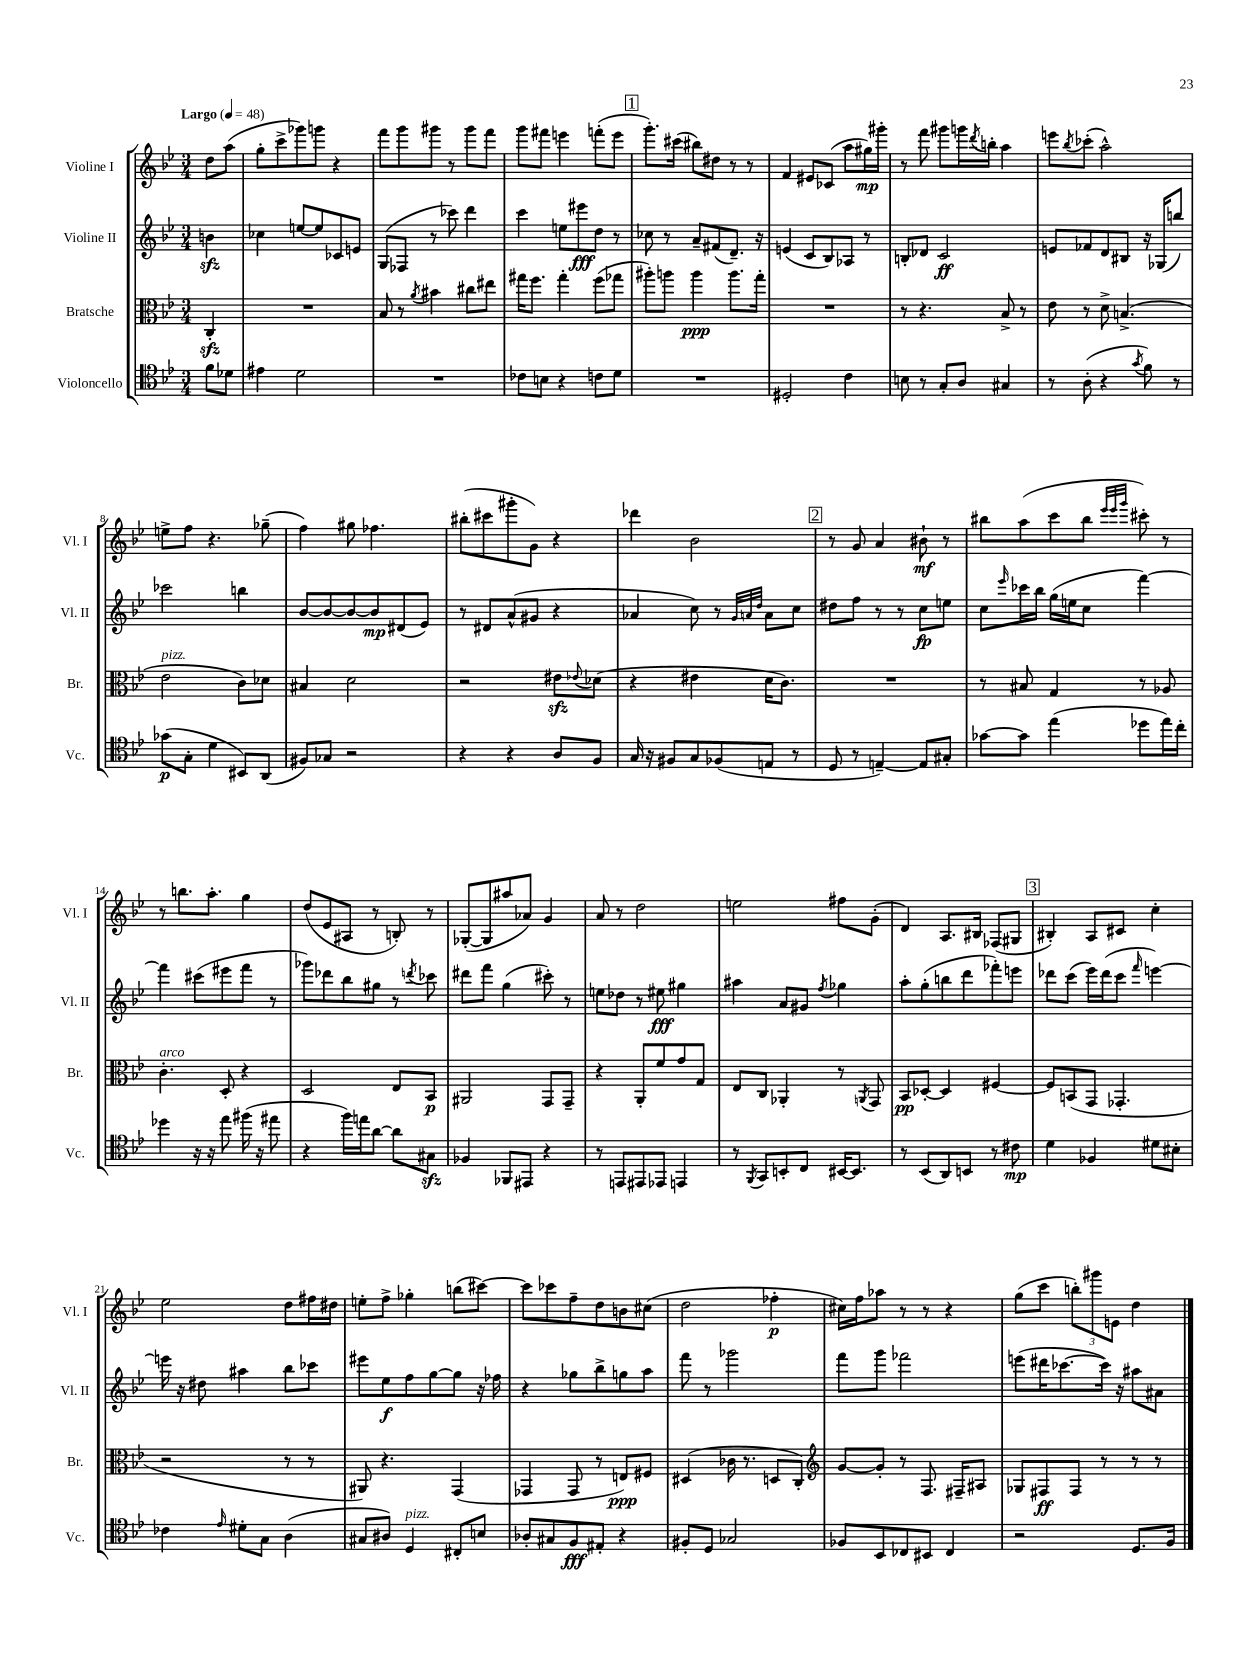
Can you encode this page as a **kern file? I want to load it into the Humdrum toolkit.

**kern	**dynam	**kern	**dynam	**kern	**dynam	**kern	**dynam
*part4	*part4	*part3	*part3	*part2	*part2	*part1	*part1
*staff4	*staff4	*staff3	*staff3	*staff2	*staff2	*staff1	*staff1
*I"Violoncello	*	*I"Bratsche	*	*I"Violine II	*	*I"Violine I	*
*I'Vc.	*	*I'Br.	*	*I'Vl. II	*	*I'Vl. I	*
*clefC4	*	*clefC3	*	*clefG2	*	*clefG2	*
*k[b-e-]	*	*k[b-e-]	*	*k[b-e-]	*	*k[b-e-]	*
*M3/4	*	*M3/4	*	*M3/4	*	*M3/4	*
*MM48	*	*MM48	*	*MM48	*	*MM48	*
=	=	=	=	=	=	=	=
!	!	!	!	!	!	!LO:TX:a:B:t=Largo	!
8f\L	.	4Czz'/	.	4bnzz\	.	8dd\L	.
8d-X\J	.	.	.	.	.	(8aa\J	.
=1	=1	=1	=1	=1	=1	=1	=1
4e#X\	.	2.r	.	4cc-X\	.	8gg'\L	.
.	.	.	.	.	.	8ccc^\	.
2d\	.	.	.	[8een/L	.	8ggg-X\)	.
.	.	.	.	8ee/]	.	8gggn\J	.
.	.	.	.	8c-X/	.	4r	.
.	.	.	.	8en/J	.	.	.
=2	=2	=2	=2	=2	=2	=2	=2
2.r	.	8B-/	.	(8G/L	.	8fff\L	.
.	.	8r	.	8F-X/J	.	8ggg\	.
.	.	8qa/	.	.	.	.	.
.	.	4b#X\	.	8r	.	8ggg#X\J	.
.	.	.	.	8ccc-X\)	.	8r	.
.	.	8cc#X\L	.	4ddd\	.	8ggg#\L	.
.	.	8ee#X\J	.	.	.	8fff\J	.
=3	=3	=3	=3	=3	=3	=3	=3
8c-X\L	.	16gg#X\KL	.	4ccc\	.	8ggg\L	.
.	.	8.ff\J	.	.	.	.	.
8Bn\J	.	.	.	.	.	8fff#X\J	.
4r	.	4gg#'\	.	8een\L	.	4eeen\	.
.	.	.	.	8eee#X\	fff	.	.
8cn\L	.	(8ff\L	.	8dd\J	.	(8fffn'\L	.
8d\J	.	8gg-X\J	.	8r	.	8eee\J	.
!!LO:REH:place=s1:t=1
=4	=4	=4	=4	=4	=4	=4	=4
2.r	.	8aa#X'\L)	.	8cc-X\	.	8.ggg'\L)	.
.	.	8aan\J	.	8r	.	.	.
.	.	.	.	.	.	(16ccc#X\Jk	.
.	.	4aa\	ppp	8a~/L	.	8bb#X\L)	.
.	.	.	.	(8f#X/	.	8dd#X\J	.
.	.	8.aa\L	.	8.d~/J)	.	8r	.
.	.	.	.	.	.	8r	.
.	.	16gg'\Jk	.	16r	.	.	.
=5	=5	=5	=5	=5	=5	=5	=5
2D#X'/	.	2.r	.	(4en/	.	4f/	.
.	.	.	.	8c/L	.	8e#X/L	.
.	.	.	.	8B-/)	.	(8c-X/J	.
4c\	.	.	.	8A-X/J	.	8aa\L	.
.	.	.	.	8r	.	16gg#X\L)	mp
.	.	.	.	.	.	16ggg#X'\JJ	.
=6	=6	=6	=6	=6	=6	=6	=6
8Bn\	.	8r	.	8Bn'/L	.	8r	.
8r	.	4.r	.	8d-X/J	.	8fff\	.
8G'/L	.	.	.	2c/	ff	8ggg#X\L	.
8A/J	.	.	.	.	.	16gggn\L	.
.	.	.	.	.	.	8qddd/	.
.	.	.	.	.	.	16bbn'\JJ	.
4G#X/	.	8B-^/	.	.	.	4aa\	.
.	.	8r	.	.	.	.	.
=7	=7	=7	=7	=7	=7	=7	=7
8r	.	8e-\	.	8en/L	.	8eeen\L	.
.	.	.	.	.	.	8qbb-/	.
(8A'\	.	8r	.	8f-X/	.	(8ccc-X'\J	.
4r	.	8d^\	.	8d/	.	2aa^^\)	.
.	.	(4.Bn^/	.	8B#X/J	.	.	.
8qg/	.	.	.	.	.	.	.
8f\)	.	.	.	16r	.	.	.
.	.	.	.	(16G-X/KL	.	.	.
8r	.	.	.	8bbn/J)	.	.	.
!!LO:LB:g=z
=8	=8	=8	=8	=8	=8	=8	=8
!	!	!LO:TX:a:i:t=pizz.	!	!	!	!	!
(8g-X\L	p	2e-\	.	2ccc-X\	.	8een^\L	.
8G'\J	.	.	.	.	.	8ff\J	.
4d\	.	.	.	.	.	4.r	.
8BB#X/L)	.	8c\L)	.	4bbn\	.	.	.
(8AA/J	.	8d-X\J	.	.	.	(8gg-X~\	.
=9	=9	=9	=9	=9	=9	=9	=9
8F#X/L)	.	4B#X/	.	[8b-/L	.	4ff\)	.
8G-X/J	.	.	.	8b-/_	.	.	.
2r	.	2d\	.	8b-/_	.	8gg#X\	.
.	.	.	.	8b-/]	mp	4.ff-X\	.
.	.	.	.	(8d#X/	.	.	.
.	.	.	.	8e-/J)	.	.	.
=10	=10	=10	=10	=10	=10	=10	=10
4r	.	2r	.	8r	.	(8bb#X'\L	.
.	.	.	.	8d#X/L	.	8ccc#X\	.
4r	.	.	.	(8a^^/	.	8ggg#X'\	.
.	.	.	.	8g#X/J	.	8g\J)	.
8A/L	.	8e#Xzz\L	.	4r	.	4r	.
.	.	8qqe-X/	.	.	.	.	.
8F/J	.	(8d-X\J	.	.	.	.	.
=11	=11	=11	=11	=11	=11	=11	=11
16G/	.	4r	.	4a-X/	.	4ddd-X\	.
16r	.	.	.	.	.	.	.
8F#X/L	.	.	.	.	.	.	.
8G/	.	4e#X\	.	8cc\)	.	2b-\	.
(8F-X/	.	.	.	8r	.	.	.
.	.	.	.	32qqg/LLL	.	.	.
.	.	.	.	32qqan/	.	.	.
.	.	.	.	32qqdd/JJJ	.	.	.
8En/J	.	16d\KL	.	8a\L	.	.	.
.	.	8.c\J)	.	.	.	.	.
8r	.	.	.	8cc\J	.	.	.
!!LO:REH:place=s1:t=2
=12	=12	=12	=12	=12	=12	=12	=12
8D/	.	2.r	.	8dd#X\L	.	8r	.
8r	.	.	.	8ff\J	.	8g/	.
[4En~/)	.	.	.	8r	.	4a/	.
.	.	.	.	8r	.	.	.
8E/L]	.	.	.	8cc\L	fp	8b#X`\	mf
8G#X'/J	.	.	.	8een\J	.	8r	.
=13	=13	=13	=13	=13	=13	=13	=13
[8g-X\L	.	8r	.	8cc\L	.	8bb#X\L	.
.	.	.	.	16qqeee-/	.	.	.
8g-\J]	.	8B#X/	.	16ccc-X\L	.	(8aa\	.
.	.	.	.	16bb-\JJ	.	.	.
(4ee-\	.	4G/	.	(16gg\LL	.	8ccc\	.
.	.	.	.	16een\J	.	.	.
.	.	.	.	8cc\J	.	8bb#\J	.
.	.	.	.	.	.	32qqeee-/LLL	.
.	.	.	.	.	.	32qqeee-/	.
.	.	.	.	.	.	32qqggg/JJJ	.
8dd-X\L	.	8r	.	[4fff\)	.	8ccc#X'\)	.
16ee-\L)	.	8A-X/	.	.	.	8r	.
16cc'\JJ	.	.	.	.	.	.	.
!!LO:LB:g=z
=14	=14	=14	=14	=14	=14	=14	=14
!	!	!LO:TX:a:i:t=arco	!	!	!	!	!
4dd-X\	.	4.c'\	.	4fff\]	.	8r	.
.	.	.	.	.	.	8.bbn\L	.
16r	.	.	.	(8ccc#X\L	.	.	.
16r	.	.	.	.	.	8.aa'\J	.
8ee-\	.	8D'/	.	8eee#X\	.	.	.
(16ff#X\	.	4r	.	8fff\J	.	4gg\	.
16r	.	.	.	.	.	.	.
8ee#X\	.	.	.	8r	.	.	.
=15	=15	=15	=15	=15	=15	=15	=15
4r	.	2D/	.	8ggg-X\L)	.	(8dd/L	.
.	.	.	.	8ddd-X\	.	8e-/	.
16ff\LL)	.	.	.	8bb-\	.	8A#X/J	.
16een\J	.	.	.	.	.	.	.
[8a\J	.	.	.	8gg#X\J	.	8r	.
8a\L]	.	8E-/L	.	8r	.	8Bn'/)	.
.	.	.	.	8qdddn/	.	.	.
8G#Xzz\J	.	8BB-/J	p	8ccc-X\	.	8r	.
=16	=16	=16	=16	=16	=16	=16	=16
4F-X/	.	2AA#X/	.	8ddd#X\L	.	([8G-X'/L	.
.	.	.	.	8fff\J	.	8G-/]	.
8FF-X/L	.	.	.	(4gg\	.	8aa#X/	.
8EE#X/J	.	.	.	.	.	8a-X/J)	.
4r	.	8GG/L	.	8ccc#X'\)	.	4g/	.
.	.	8GG~/J	.	8r	.	.	.
=17	=17	=17	=17	=17	=17	=17	=17
8r	.	4r	.	8een\L	.	8a/	.
8EEn/L	.	.	.	8dd-X\J	.	8r	.
8EE#X/	.	8AA'/L	.	8r	.	2dd\	.
8EE-X/J	.	8f/	.	8ee#X\	fff	.	.
4EEn/	.	8g/	.	4gg#X\	.	.	.
.	.	8G/J	.	.	.	.	.
=18	=18	=18	=18	=18	=18	=18	=18
8r	.	8E-/L	.	4aa#X\	.	2een\	.
8qFF/	.	.	.	.	.	.	.
8GG/L	.	8C/J	.	.	.	.	.
8BBn'/	.	4AA-X'/	.	8a/L	.	.	.
8C/J	.	.	.	8g#X/J	.	.	.
.	.	.	.	8qff/	.	.	.
[16BB#X/KL	.	8r	.	4gg-X\	.	8ff#X\L	.
8.BB#/J]	.	.	.	.	.	.	.
.	.	8qAAn/	.	.	.	.	.
.	.	8GG/	.	.	.	(8g'\J	.
=19	=19	=19	=19	=19	=19	=19	=19
8r	.	8BB-/L	pp	8aa'\L	.	4d/)	.
(8BB-/L	.	[8D-X'/J	.	(8gg'\	.	.	.
8AA/)	.	4D-/]	.	8bbn\	.	8.A/L	.
8BBn/J	.	.	.	8ddd\	.	.	.
.	.	.	.	.	.	16B#X/Jk	.
8r	.	[4F#X/	.	8fff-X'\)	.	(8F-X/L	.
8c#X\	mp	.	.	8eeen\J	.	8G#X/J	.
!!LO:REH:place=s1:t=3
=20	=20	=20	=20	=20	=20	=20	=20
4d\	.	8F#/L]	.	8ddd-X\L	.	4B#X'/)	.
.	.	(8BBn/	.	(8ccc\J	.	.	.
4F-X/	.	8GG/J	.	16eee-\LL)	.	8A/L	.
.	.	.	.	(16ddd-\J	.	.	.
.	.	4.GG-X'/	.	8ccc\J	.	8c#X/J	.
.	.	.	.	16qqfff/	.	.	.
8d#X\L	.	.	.	[4eeen\)	.	4cc'\	.
8B#X'\J	.	.	.	.	.	.	.
!!LO:LB:g=z
=21	=21	=21	=21	=21	=21	=21	=21
4c-X\	.	2r	.	16eeen\]	.	2ee-\	.
.	.	.	.	16r	.	.	.
.	.	.	.	8dd#X\	.	.	.
16qqe-/	.	.	.	.	.	.	.
8d#X'\L	.	.	.	4aa#X\	.	.	.
8G\J	.	.	.	.	.	.	.
(4A\	.	8r	.	8bb-\L	.	8dd\L	.
.	.	8r	.	8ccc-X\J	.	16ff#X\L	.
.	.	.	.	.	.	16dd#X\JJ	.
=22	=22	=22	=22	=22	=22	=22	=22
8G#X/L	.	8AA#X/)	.	8eee#X\L	.	8een'\L	.
8A#X/J)	.	4.r	.	8ee-\	f	8ff^\J	.
!LO:TX:a:i:t=pizz.	!	!	!	!	!	!	!
4D/	.	.	.	8ff\	.	4gg-X'\	.
.	.	.	.	[8gg\	.	.	.
8C#X'/L	.	(4GG/	.	8gg\J]	.	(8bbn\L	.
8Bn/J	.	.	.	16r	.	[8ccc#X\J)	.
.	.	.	.	16ff-X\	.	.	.
=23	=23	=23	=23	=23	=23	=23	=23
8A-X'/L	.	4GG-X/	.	4r	.	8ccc#\L]	.
8G#X/	.	.	.	.	.	8ccc-X\	.
8F/	fff	8GG-/	.	8gg-X\L	.	8ff~\	.
8E#X'/J	.	8r	.	8bb-^\	.	8dd\	.
4r	.	8En/L)	ppp	8ggn\	.	8bn\	.
.	.	8F#X/J	.	8aa\J	.	(8cc#X\J	.
=24	=24	=24	=24	=24	=24	=24	=24
8F#X'/L	.	(4D#X/	.	8fff\	.	2dd\	.
8D/J	.	.	.	8r	.	.	.
2G-X/	.	16c-X\	.	2ggg-X\	.	.	.
.	.	8.r	.	.	.	.	.
.	.	8Dn/L	.	.	.	4ff-X'\	p
.	.	8C'/J)	.	.	.	.	.
=25	=25	=25	=25	=25	=25	=25	=25
*	*	*clefG2	*	*	*	*	*
8F-X/L	.	[8g/L	.	8fff\L	.	16cc#X\LL)	.
.	.	.	.	.	.	16ff\J	.
8BB-/	.	8g'/J]	.	8ggg\J	.	8aa-X\J	.
8C-X/	.	8r	.	2fff-X\	.	8r	.
8BB#X/J	.	8.F/	.	.	.	8r	.
4C-/	.	.	.	.	.	4r	.
.	.	16F#X~/KL	.	.	.	.	.
.	.	8A#X/J	.	.	.	.	.
=26	=26	=26	=26	=26	=26	=26	=26
2r	.	8G-X/L	.	(8eeen\L	.	(8gg\L	.
.	.	8F#X/	ff	16ddd#X\K	.	8ccc\J	.
.	.	.	.	[8.ccc-X\	.	.	.
.	.	8F#/J	.	.	.	12bbn'\L)	.
.	.	.	.	.	.	12ggg#X\	.
.	.	8r	.	16ccc-\Jk])	.	.	.
.	.	.	.	.	.	12en\J	.
.	.	.	.	16r	.	.	.
8.D/L	.	8r	.	8aa#X\L	.	4dd\	.
.	.	8r	.	8a#X\J	.	.	.
16F/Jk	.	.	.	.	.	.	.
==	==	==	==	==	==	==	==
*-	*-	*-	*-	*-	*-	*-	*-
